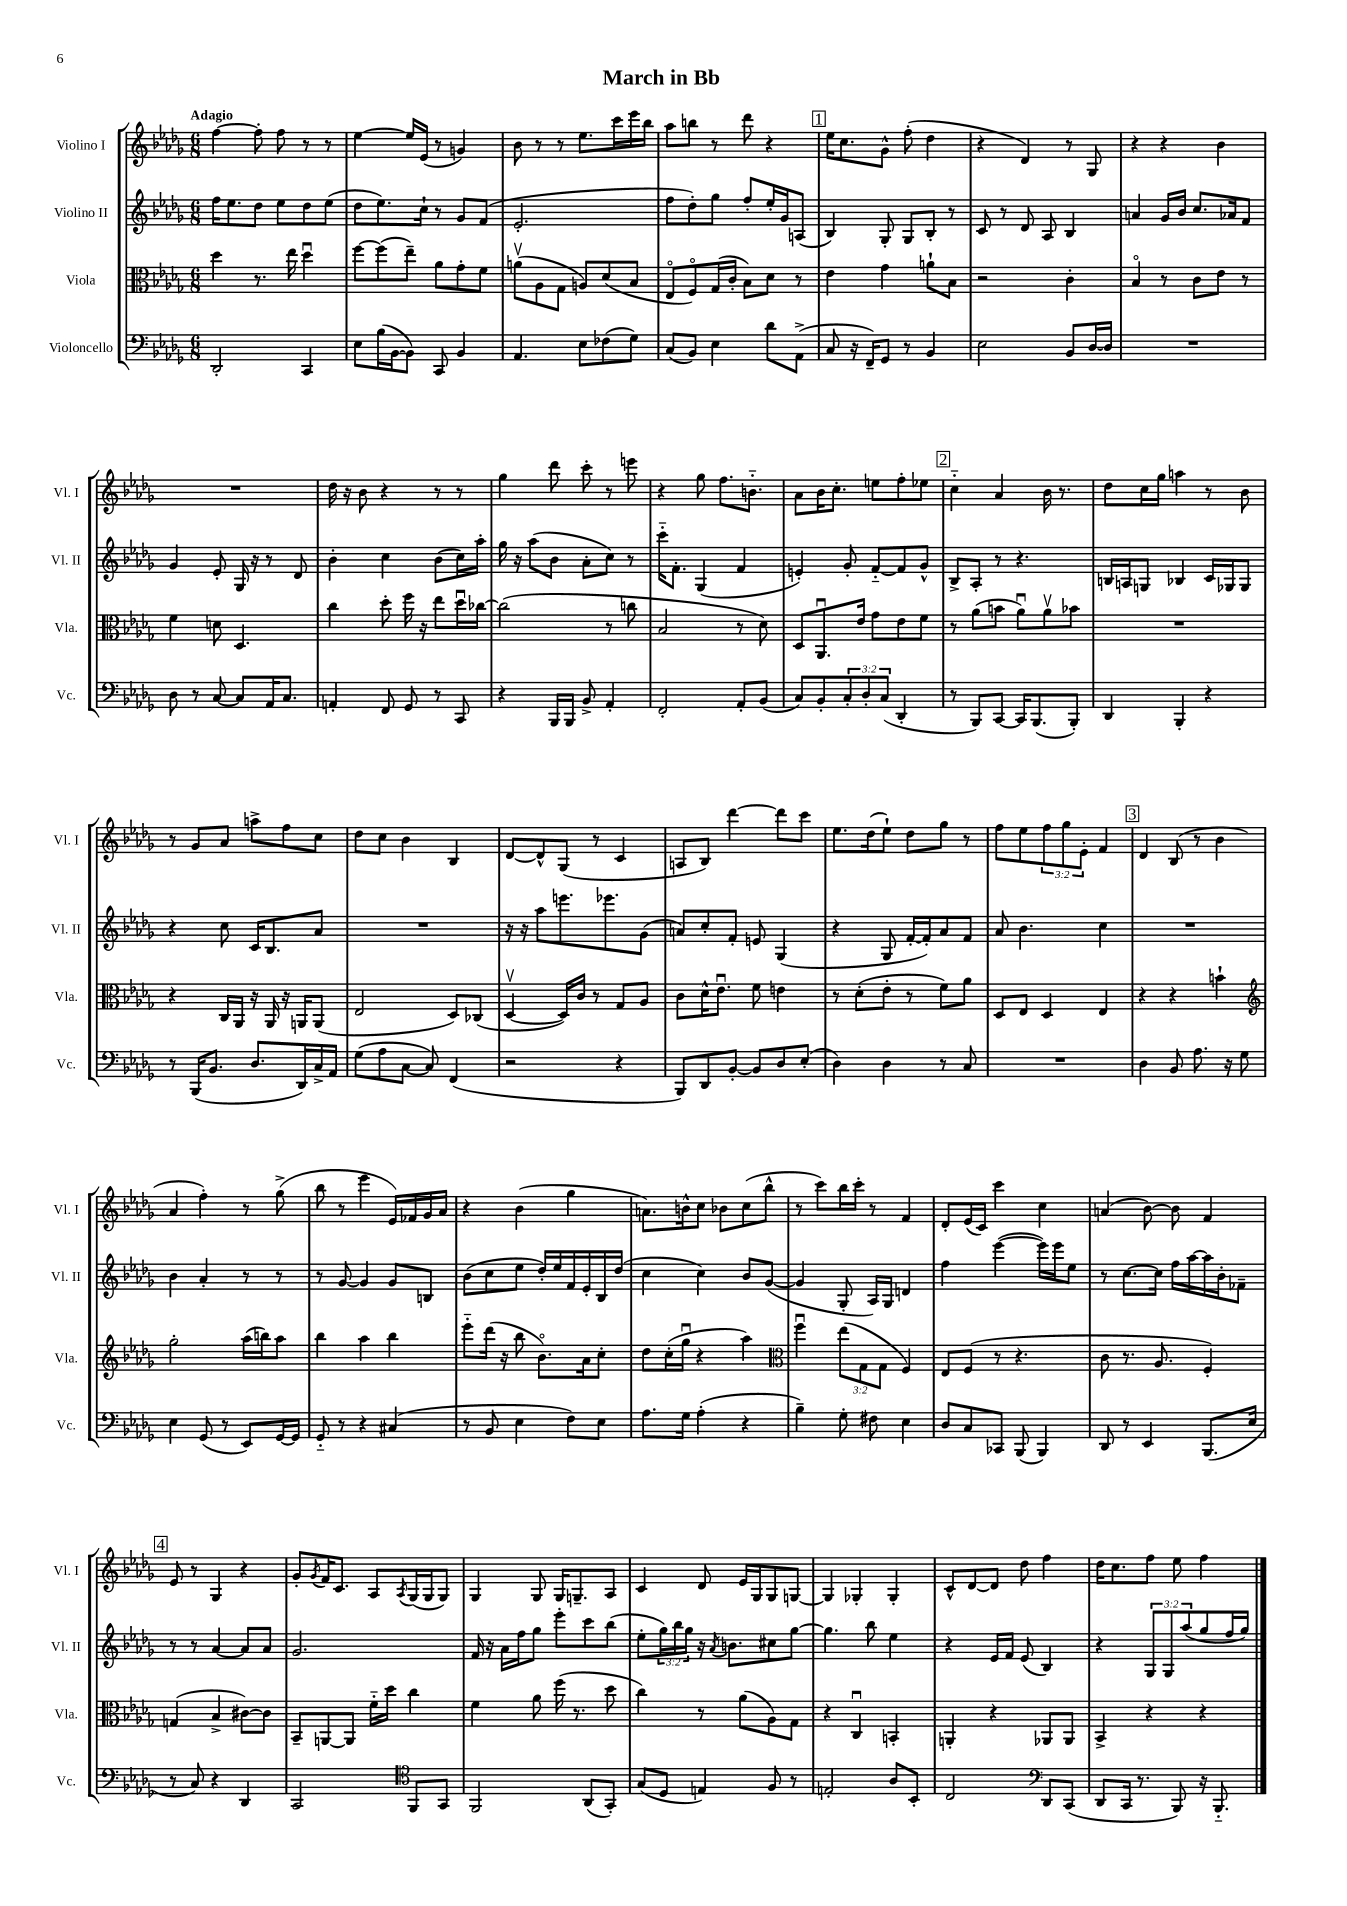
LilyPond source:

\header { title = "March in Bb" }
<<
\new StaffGroup <<
\new Staff = "s0" \with { instrumentName = "Violino I" shortInstrumentName = "Vl. I" } {
    \clef treble \key des \major \numericTimeSignature \time 6/8 \override Staff.TupletNumber.text = #tuplet-number::calc-fraction-text \tempo "Adagio"
    f''4~ f''8-. f''8 r8 r8 |
    ees''4~ ees''16 ees'16( r8 g'4) |
    bes'8 r8 r8 ees''8. c'''16 ees'''16 bes''16 |
    aes''8 b''8 r8 des'''8 r4 |
    \mark \markup { \box "1" } ees''16 c''8. ges'8-^ f''8-.( des''4 |
    r4 des'4) r8 ges8 |
    r4 r4 bes'4 |
    R2. |
    des''16 r16 bes'8 r4 r8 r8 |
    ges''4 des'''8 c'''8-. r8 e'''8 |
    r4 ges''8 f''8. b'8.-_ |
    aes'8 bes'16 c''8.-. e''8 f''8-. ees''8 |
    \mark \markup { \box "2" } c''4-_ aes'4 bes'16 r8. |
    des''8 c''16 ges''16 a''4 r8 bes'8 |
    r8 ges'8 aes'8 a''8-> f''8 c''8 |
    des''8 c''8 bes'4 bes4 |
    des'8~ des'8-^ ges8( r8 c'4 |
    a8 bes8) des'''4~ des'''8 c'''8 |
    ees''8. des''16( ees''8-!) des''8 ges''8 r8 |
    f''8 ees''8 \tuplet 3/2 { f''8 ges''8 ees'8-. } f'4 |
    \mark \markup { \box "3" } des'4 bes8( r8 bes'4 |
    aes'4 f''4-.) r8 ges''8->( |
    bes''8 r8 ees'''4 ees'16) fes'16 ges'16 aes'16 |
    r4 bes'4( ges''4 |
    a'8.) b'16-^ c''8 bes'8 c''8( bes''8-^ |
    r8 c'''8) bes''16 c'''16-. r8 f'4 |
    des'8-. ees'16( c'16) c'''4 c''4 |
    a'4( bes'8~) bes'8 f'4 |
    \mark \markup { \box "4" } ees'8 r8 ges4 r4 |
    ges'8-. \acciaccatura { ges'8 } f'16 c'8. aes8 \acciaccatura { aes8 } ges16( ges16 ges8) |
    ges4 ges8 ges16 g8.-- aes8 |
    c'4 des'8 ees'16 ges16 ges8 g8~ |
    g4 ges4-. ges4-. |
    c'8-^ des'8~ des'8 des''8 f''4 |
    des''16 c''8. f''8 ees''8 f''4 \bar "|." |
}
\new Staff = "s1" \with { instrumentName = "Violino II" shortInstrumentName = "Vl. II" } {
    \clef treble \key des \major \numericTimeSignature \time 6/8 \override Staff.TupletNumber.text = #tuplet-number::calc-fraction-text
    f''16 ees''8. des''8 ees''8 des''8 ees''8( |
    des''8 ees''8.) c''16-! r8 ges'8 f'8( |
    ees'2.-. |
    f''8 des''8-.) ges''8 f''8-. ees''16-. ges'16 a8( |
    \mark \markup { \box "1" } bes4) ges8-. ges8 bes8-. r8 |
    c'8 r8 des'8 aes8 bes4 |
    a'4 ges'16 bes'16 c''8. aes'16 f'8 |
    ges'4 ees'8-. ges16 r16 r8 des'8 |
    bes'4-. c''4 bes'8( c''16) aes''16-. |
    ges''16 r16 aes''8( bes'8 aes'8-. c''8) r8 |
    c'''16-_ f'8.-. ges4( f'4 |
    e'4-.) ges'8-. f'8~-_ f'8 ges'8-^ |
    \mark \markup { \box "2" } bes8-> aes8-. r8 r4. |
    b16 a16 g8 bes4 c'16 ges16 ges8 |
    r4 c''8 c'16 bes8. aes'8 |
    R2. |
    r16 r16 aes''8 e'''8. ees'''8. ges'8( |
    a'8) c''8-. f'8-. e'8 ges4( |
    r4 ges8 f'16~-. f'16-.) aes'8 f'8 |
    aes'8 bes'4. c''4 |
    \mark \markup { \box "3" } R2. |
    bes'4 aes'4-. r8 r8 |
    r8 ges'8~ ges'4 ges'8 b8 |
    bes'8( c''8 ees''8 des''16-.) ees''16 f'16 ees'16-. bes16 des''16( |
    c''4 c''4) bes'8 ges'8~( |
    ges'4 ges8-. aes16) ges16 d'4 |
    f''4 ees'''4~( ees'''16) ees'''16 ees''8 |
    r8 c''8.~ c''16 f''16 aes''16~ aes''16 bes'16-. fes'8-- |
    \mark \markup { \box "4" } r8 r8 aes'4~ aes'8 aes'8 |
    ges'2. |
    f'16 r16 aes'16 f''16 ges''8 ees'''8-. c'''8 bes''8( |
    ees''8-. \tuplet 3/2 { ges''16) bes''16 ges''16 } r16 \acciaccatura { aes'8 } b'8. cis''8 ges''8~ |
    ges''4. bes''8 ees''4 |
    r4 ees'16 f'16 ees'8( bes4) |
    r4 \tuplet 3/2 { ges8 ges8 aes''8( } ges''8 f''16 ges''16) \bar "|." |
}
\new Staff = "s2" \with { instrumentName = "Viola" shortInstrumentName = "Vla." } {
    \clef alto \key des \major \numericTimeSignature \time 6/8 \override Staff.TupletNumber.text = #tuplet-number::calc-fraction-text
    des''4 r8. ees''16 des''4\downbow |
    f''8~ f''8( ees''8--) aes'8 ges'8-. f'8 |
    a'8\upbow( aes8 ges8 a8) des'8( bes8 |
    ees8\flageolet f8\flageolet) ges16( c'16-. bes8) des'8 r8 |
    \mark \markup { \box "1" } ees'4 ges'4 a'8-! bes8 |
    r2 c'4-. |
    bes4\flageolet r8 c'8 ees'8 r8 |
    f'4 d'8 des4. |
    c''4 des''8-. f''16 r16 ees''8 des''16\downbow ces''16~ |
    ces''2( r8 c''8 |
    bes2 r8 des'8) |
    des8 aes,8.\downbow ees'16 ges'8 ees'8 f'8 |
    \mark \markup { \box "2" } r8 aes'8( b'8 aes'8\downbow) aes'8\upbow bes'8 |
    R2. |
    r4 c16 aes,16 r16 aes,16 r16 a,16 a,8( |
    ees2 des8) ces8( |
    des4~\upbow des16) c'16 r8 ges8 aes8 |
    c'8 des'16-^ ees'8.\downbow f'8 e'4 |
    r8 des'8-.( ees'8-. r8 f'8) aes'8 |
    des8 ees8 des4 ees4 |
    \mark \markup { \box "3" } r4 r4 b'4-! |
    \clef treble ges''2-. aes''16( b''16) aes''8 |
    bes''4 aes''4 bes''4 |
    ees'''8-_ des'''16( r16 bes''8 bes'8.\flageolet) aes'16 c''8-. |
    des''8 c''16-.( ges''16\downbow r4 aes''4) |
    \clef alto f''4\downbow \tuplet 3/2 { ees''8( ges8 ges8 } f4) |
    ees8 f8( r8 r4. |
    c'8 r8. aes8. f4-.) |
    \mark \markup { \box "4" } g4( bes4-> cis'8~) cis'8 |
    bes,8-- a,8~ a,8 f'16-_ des''16 c''4 |
    f'4 aes'8 f''16( r8. des''8 |
    c''4) r8 aes'8( aes8) ges8 |
    r4 c4\downbow b,4-. |
    a,4-. r4 aes,8 aes,8 |
    bes,4-> r4 r4 \bar "|." |
}
\new Staff = "s3" \with { instrumentName = "Violoncello" shortInstrumentName = "Vc." } {
    \clef bass \key des \major \numericTimeSignature \time 6/8 \override Staff.TupletNumber.text = #tuplet-number::calc-fraction-text
    des,2-. c,4 |
    ees8 bes16( bes,16~ bes,8) c,8 bes,4 |
    aes,4. ees8 fes8( ges8) |
    c8( bes,8) ees4 des'8 aes,8->( |
    \mark \markup { \box "1" } c8 r16 f,16--) ges,8 r8 bes,4 |
    ees2 bes,8 des16~ des16 |
    R2. |
    des8 r8 c8~ c8 aes,16 c8. |
    a,4-. f,8 ges,8 r8 c,8 |
    r4 bes,,16 bes,,16 bes,8-> aes,4-. |
    f,2-. aes,8-. bes,8( |
    c8) bes,8-. \tuplet 3/2 { c8-. des8-. c8( } des,4-. |
    \mark \markup { \box "2" } r8 bes,,8) c,8~ c,16 bes,,8.( bes,,8-.) |
    des,4 bes,,4-. r4 |
    r8 bes,,16( bes,8. des8. des,16) c16-> aes,16 |
    ges8( aes8 c8~ c8) f,4( |
    r2 r4 |
    bes,,8) des,8 bes,8~-. bes,8 des8 ees8-.( |
    des4) des4 r8 c8 |
    R2. |
    \mark \markup { \box "3" } des4 bes,8 aes8. r16 ges8 |
    ees4 ges,8( r8 ees,8) ges,16~ ges,16 |
    ges,8-_ r8 r4 cis4( |
    r8 bes,8 ees4 f8) ees8 |
    aes8. ges16 aes4-.( r4 |
    bes4--) ges8-. fis8 ees4 |
    des8 c8 ces,8 bes,,8( bes,,4) |
    des,8 r8 ees,4 bes,,8.( ees16 |
    \mark \markup { \box "4" } r8 c8) r4 des,4 |
    c,2 \clef tenor f,8 ges,8 |
    f,2 aes,8( ges,8-.) |
    ges8( des8 e4) f8 r8 |
    e2-. aes8 bes,8-. |
    c2 \clef bass des,8 c,8( |
    des,8 c,16 r8. bes,,8) r16 bes,,8.-_ \bar "|." |
}
>>
>>
\layout { \context { \Score \remove "Bar_number_engraver" } }
